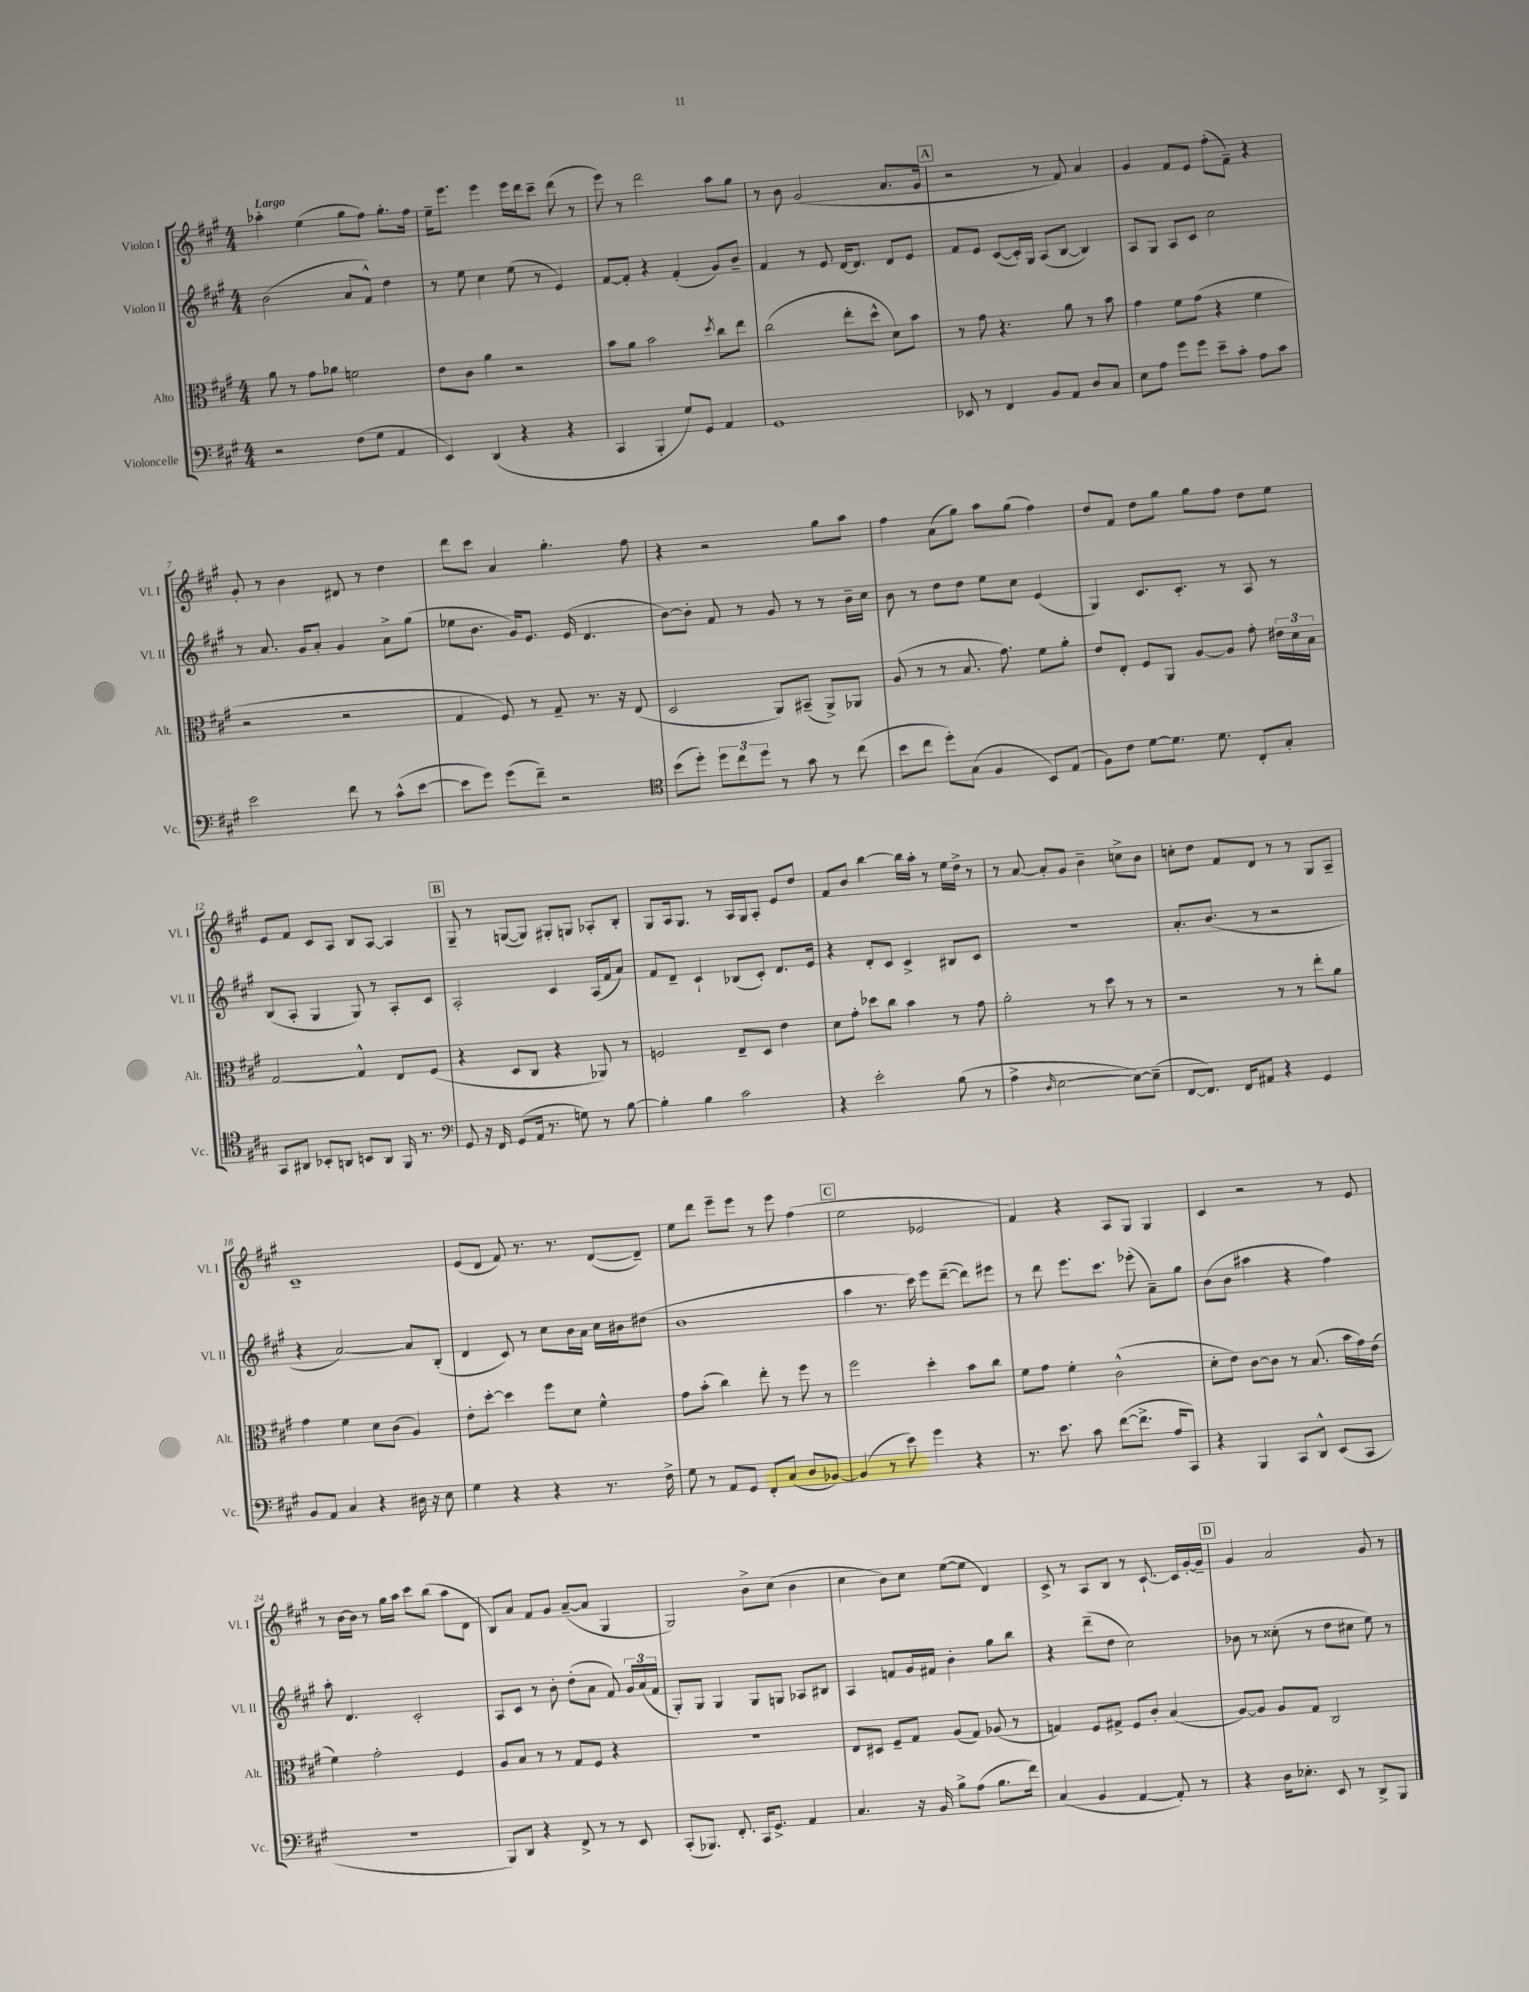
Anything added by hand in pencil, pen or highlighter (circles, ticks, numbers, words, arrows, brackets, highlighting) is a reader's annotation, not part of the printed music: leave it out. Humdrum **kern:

**kern	**kern	**kern	**kern
*staff4	*staff3	*staff2	*staff1
*clefF4	*clefC3	*clefG2	*clefG2
*k[f#c#g#]	*k[f#c#g#]	*k[f#c#g#]	*k[f#c#g#]
*M4/4	*M4/4	*M4/4	*M4/4
2r	8a\	(2b\	4aa-'\
.	8r	.	.
.	8g#\L	.	(4ee\
.	8a-\J	.	.
(8F#\L	2f\	8a/L	8gg#\L
8G#\J	.	8f#^^/J)	8ff#\J)
4AA/	.	4dd\	8.gg#'\L
.	.	.	16ff#\Jk
=	=	=	=
4EE/)	8e\L	8r	16ee~\LK
.	.	.	8.eee\J
.	8c#\J	8ee\	.
(4DD/	4a\	4cc#\	4eee\
4r	2r	(8ee\	16eee\LL
.	.	.	16ddd\J
.	.	8r	8ccc#~\J
4r	.	4e/)	(8ddd\
.	.	.	8r
=	=	=	=
4CC#/	8b\L	[8f#/L	8eee\)
.	8a\J	8f#'/]J	8r
4BBB'/	2b\	4r	2ddd\
8G#/L)	.	(4f#'/	.
8GG#/J	.	.	.
.	8qdd/	.	.
4AA/	8cc#\L	8g#/L)	8aa\L
.	8ee\J	8b~/J	8gg#\J
=	=	=	=
1GG#	(2cc#\	4f#/	8r
.	.	.	8b\
.	.	8r	(2g#/
.	.	8e/	.
.	8ee'\L	[16d/LK	.
.	.	8.d/]J	.
.	8dd^^\J	.	.
.	8d\L)	8d/L	8.a/L
.	8b\J	8e/J	.
.	.	.	16g#/Jk
=	=	=	=
8EE-/	8r	8f#/L	2r
8r	8g#\	8e/J	.
4FF#/	4.r	([8c#/L	.
.	.	16c#'/]L)	.
.	.	16G#/JJ	.
8BB/L	.	(8A/L	8r
8AA/J	8a\	[8B/J	8f#/)
8D/L	8r	4B/])	4a/
8C#/J	8b\	.	.
=	=	=	=
8E\L	4g#\	8A/L	4g#/
8A\J	.	8G#/J	.
8g#\L	8f#\L	8A/L	8f#/L
8g#\J	(8g#\J	8c#/J	8e/J
8e~\L	4r	2cc#\	(8ff#'\L
8c#'\J	.	.	8f#~\J)
8A\L	4f#\	.	4r
8c#\J	.	.	.
=	=	=	=
2e\	2r	8r	8g#'/
.	.	8.a/	8r
.	.	.	4b\
.	.	16g#/LK	.
.	.	8a'/J	.
8f#\	2r	4g#/	8d#/
8r	.	.	8r
(8c#^^\L	.	8a^\L	4dd\
[8e\J	.	(8gg#\J	.
=	=	=	=
8e\]L	4G#/	8ee-\L	8ddd\L
8g#\J)	.	8.b\J	8ccc#\J
(8g#\L	8F#/)	.	4a/
.	.	16g#/LK)	.
8f#~\J)	8r	8.e/J	.
2r	8G#~/	.	4.gg#'\
.	.	(16e/	.
.	8.r	4.d/	.
.	16r	.	.
.	(8E/	.	8ff#\
=	=	=	=
*clefC4	*	*	*
(8b\L	2D/	[8b\L)	4r
8dd'\J)	.	8b'\]J	.
12dd\L	.	8f#/	2r
12cc#\	.	.	.
.	.	8r	.
12dd\J	.	.	.
8r	8AA/L)	8g#/	.
8g#\	(8BB#~/J	8r	.
8r	8AA^/L)	8r	8gg#\L
(8cc#\	8AA-/J	16b~\LL	8aa\J
.	.	16cc#\JJ	.
=	=	=	=
8b\L	(8A/	8b\	4ff#\
8cc#\J	8r	8r	.
8dd'\L)	8r	8dd\L	(8a\L
(8G#\J	8.B/	8dd\J	8gg#\J)
4F#/	.	8ee\L	8aa\L
.	8.g#\)	.	.
.	.	8cc#\J	(8gg#\J
8BB/L)	8f#\L	(4e/	4ff#\)
(8E/J	8a'\J	.	.
=	=	=	=
8F#\L)	8e/L	4G#/)	8dd/L
8c#\J	8E'/J	.	8f#/J
[8d\L	8F#/L	8.c#/L	8dd\L
8.d\]J	8AA/J	.	8gg#\J
.	.	8.c#'/J	.
.	[8A/L	.	8gg#\L
8.d\	.	.	.
.	8A/]J	8r	8ff#\J
8C#'/L	8g#'\	8A/	8dd\L
8G#'/J	24e#\LL	8r	8ee\J
.	24d\	.	.
.	24B\JJ	.	.
=	=	=	=
8GG#/L	[2G#/	(8B/L	8e/L
8AA#/J	.	8A'/J	8f#/J
8BB-'/L	.	4G#/	8c#/L
8AA/J	.	.	8A/J
8BB/L	4G#^^/]	8G#/)	8B/L
8AA/J	.	8r	[8A/J
16FF#/	8E/L	8A'/L	4A/]
8.r	.	.	.
.	(8F#/J	8c#/J	.
=	=	=	=
*clefF4	*	*	*
8GG#/	4r	2A'/	8G#~/
16r	.	.	8r
16FF#/	.	.	.
(8GG#/L	8D/L	.	([8G/L
16AA/Jk	8C#/J	.	8G/]J)
8.r	.	.	.
.	4r	4c#/	8G#'/L
8G\)	.	.	8G/J
8r	8AA-/)	(16A/LL	8A-'/L
.	.	16f#/J	.
[8B\	8r	8a/J)	8B'/J
=	=	=	=
4B'\]	2F/	8f#/L	8G#/L
.	.	8d~/J	16A/k
.	.	.	8.G#/J
4B\	.	4c#`/	.
.	.	.	8r
2c#\	8E~/L	(8B-/L	16A/LL
.	.	.	16G#/J
.	8D/J	8c#'/J)	8A'/J
.	4e\	8.d/L	8e/L
.	.	.	8dd/J
.	.	16e/Jk	.
=	=	=	=
4r	8d\L	4r	8f#/L
.	8g#'\J	.	8b/J
2e'\	8dd-\L	8d'/L	[4bb\
.	8cc#\J	8c#/J	.
.	4b\	4c#^/	16bb\]LL
.	.	.	16aa'\JJ
.	.	.	8r
(8B\	8r	8B#/L	16ee\LL
.	.	.	16dd^\JJ
8r	8g#\	8c#/J	8r
=	=	=	=
4A^\	2a'\	1r	8r
.	.	.	[8a/
16qqD/	.	.	.
[2E\	.	.	8a'/]L
.	.	.	8g#/J
.	8r	.	4b~\
.	8dd\	.	.
8E\_L)	8r	.	8cc^\L
(8E~\]J	8r	.	8b\J
=	=	=	=
[8FF#/L	2r	8.a'/L	8cc'\L
8.FF#/]J)	.	.	8dd\J
.	.	(8.b/J	.
.	.	.	8f#/L
16FF#/LK	.	.	.
8AA#/J	.	8r	8d/J
4r	8r	2r	8r
.	8r	.	8r
4GG#/	8ee'\L	.	8G#/L
.	8a\J	.	8A~/J
=	=	=	=
8BB/L	4g#\	4r	1c#~
8AA/J	.	.	.
4C#/	4f#\	[2a/)	.
4r	8d\L	.	.
.	(8c#\J	.	.
16D#\	4A/)	8a/]L	.
16r	.	.	.
8E\	.	(8B'/J	.
=	=	=	=
4G#\	8e'\L	4d/	(8e/L
.	[8dd'\J	.	8d/J
4r	4dd\]	8c#/)	8f#/)
.	.	8r	8.r
4r	8ff#\L	8cc#\L	.
.	.	.	8.r
.	8d\J	16b\L	.
.	.	16a\JJ	.
8.r	4f#^^\	16cc#\LL	([8d/L
.	.	16b#\J	.
.	.	(8dd#\J	8d~/]J)
16F#^\	.	.	.
=	=	=	=
8G#\	8g#\L	1b	8ee\L
8r	(8b'\J	.	8ddd\J
8AA/L	4cc#\)	.	8eee~\L
8GG#/J	.	.	8eee\J
8FF#'/L	8ee'\	.	8r
(8C#/J	8r	.	8eee\
8D/L	8ff#\	.	(4ff#\
[8BB-/J)	8r	.	.
=	=	=	=
(4BB-/]	2ff#\	4aa\	2ee\
8r	.	8.r	.
8e\)	.	.	.
.	.	16ccc#\)	.
4g#\	4dd'\	8eee\L	2e-/
.	.	([8ddd~\J	.
4r	8b\L	8ddd\]L)	.
.	8cc#\J	8eee#\J	.
=	=	=	=
8.r	8f#\L	8r	4f#/)
.	8g#\J	8ddd\	.
8.e\	.	.	.
.	4f#'\	8.eee\L	4r
8c#\	.	.	.
.	.	8.ccc#\J	.
([8f#\L	(2c#^^\	.	8A/L
8.f#^\]J	.	(8eee-'\	8G#/J
.	.	8a~\L)	4G#/
16A/LK	.	.	.
8CC#/J)	.	8gg#\J	.
=	=	=	=
4r	8d'\L	(8b\L	4c#/
.	8e\J)	8b\J	.
4BBB/	[8c#\L	4aa#\	2r
.	8c#\]J	.	.
8CC#/L	8r	4r	.
8DD^^/J	(8.B/	.	.
(8EE/L	.	4ff#\)	8r
.	16b\LL	.	.
8CC#/J	16g#\)	.	8e/
.	(16e\JJ	.	.
=	=	=	=
1r	4f#\)	8aa'\	8r
.	.	4.d/	[16b\LL
.	.	.	16b\]JJ
.	2g#'\	.	8r
.	.	.	16gg#\LL
.	.	.	16aa\JJ
.	.	2c#'/	8ccc#\L
.	.	.	(8bb\J
.	4F#/	.	8aa\L
.	.	.	8d\J
=	=	=	=
8BBB/L)	8A/L	8A/L	8B/L)
8DD/J	8B/J	8c#/J	8a/J
4r	8r	8r	8f#/L
.	8r	8b'\	8g#/J
8FF#^/	8G#/L	(8dd'\L	([8a~/L
8r	8F#/J	8a\J	8a/]J
8r	4r	8f#/)	4G#/
8EE/	.	24g#/LL	.
.	.	(24a/	.
.	.	24f#/JJ	.
=	=	=	=
(8CC#'/L	1r	8G#'/L)	2G#/)
8.BBB-/J)	.	8G#/J	.
.	.	4G#/	.
8.FF#'/	.	.	.
16CC#/LK	.	8G#/L	8b^\L
8.GG#^/J	.	.	.
.	.	8G/J	(8cc#\J
4AA/	.	8A-/L	4b\
.	.	8B#/J	.
=	=	=	=
4.C#/	8E/L	4A/	4cc#\
.	8D#/J	.	.
.	8F#~/L	8f/L	8b\L)
16r	8G#/J	16g#/L	8cc#\J
16BB/	.	16f#/JJ	.
8B^\L	(8A/L	4b'\	([8ee\L
(8A\J	8G#/J)	.	8ee\]J
8.B\L	(8A-/	8gg#\L	4d/)
.	8r	8bb\J	.
16f#\Jk)	.	.	.
=	=	=	=
(4C#/	4G/)	4r	8c#^/
.	.	.	8r
4BB/	8F#/L	(8ddd~\L	8A/L
.	8G#^/J	8dd\J	8B/J
[4AA/	8F#/L	2cc#\)	8r
.	8c#'/J	.	[8.c#`/
8AA'/])	(4B/	.	.
.	.	.	16c#/]LL
8r	.	.	[16g#'/
.	.	.	16g#~/]JJ
=	=	=	=
4r	[8A/L)	8b-\	4g#/
.	8A/]J	8r	.
16D\LK	8A/L	(8cc##'\	2a/
8.E-'\J	.	.	.
.	8G#/J	8r	.
8EE/	2C#/	8dd\L	.
8r	.	8cc#\J	.
8DD^/L	.	8ee\)	8g#/
8BBB/J	.	8r	8r
==	==	==	==
*-	*-	*-	*-
